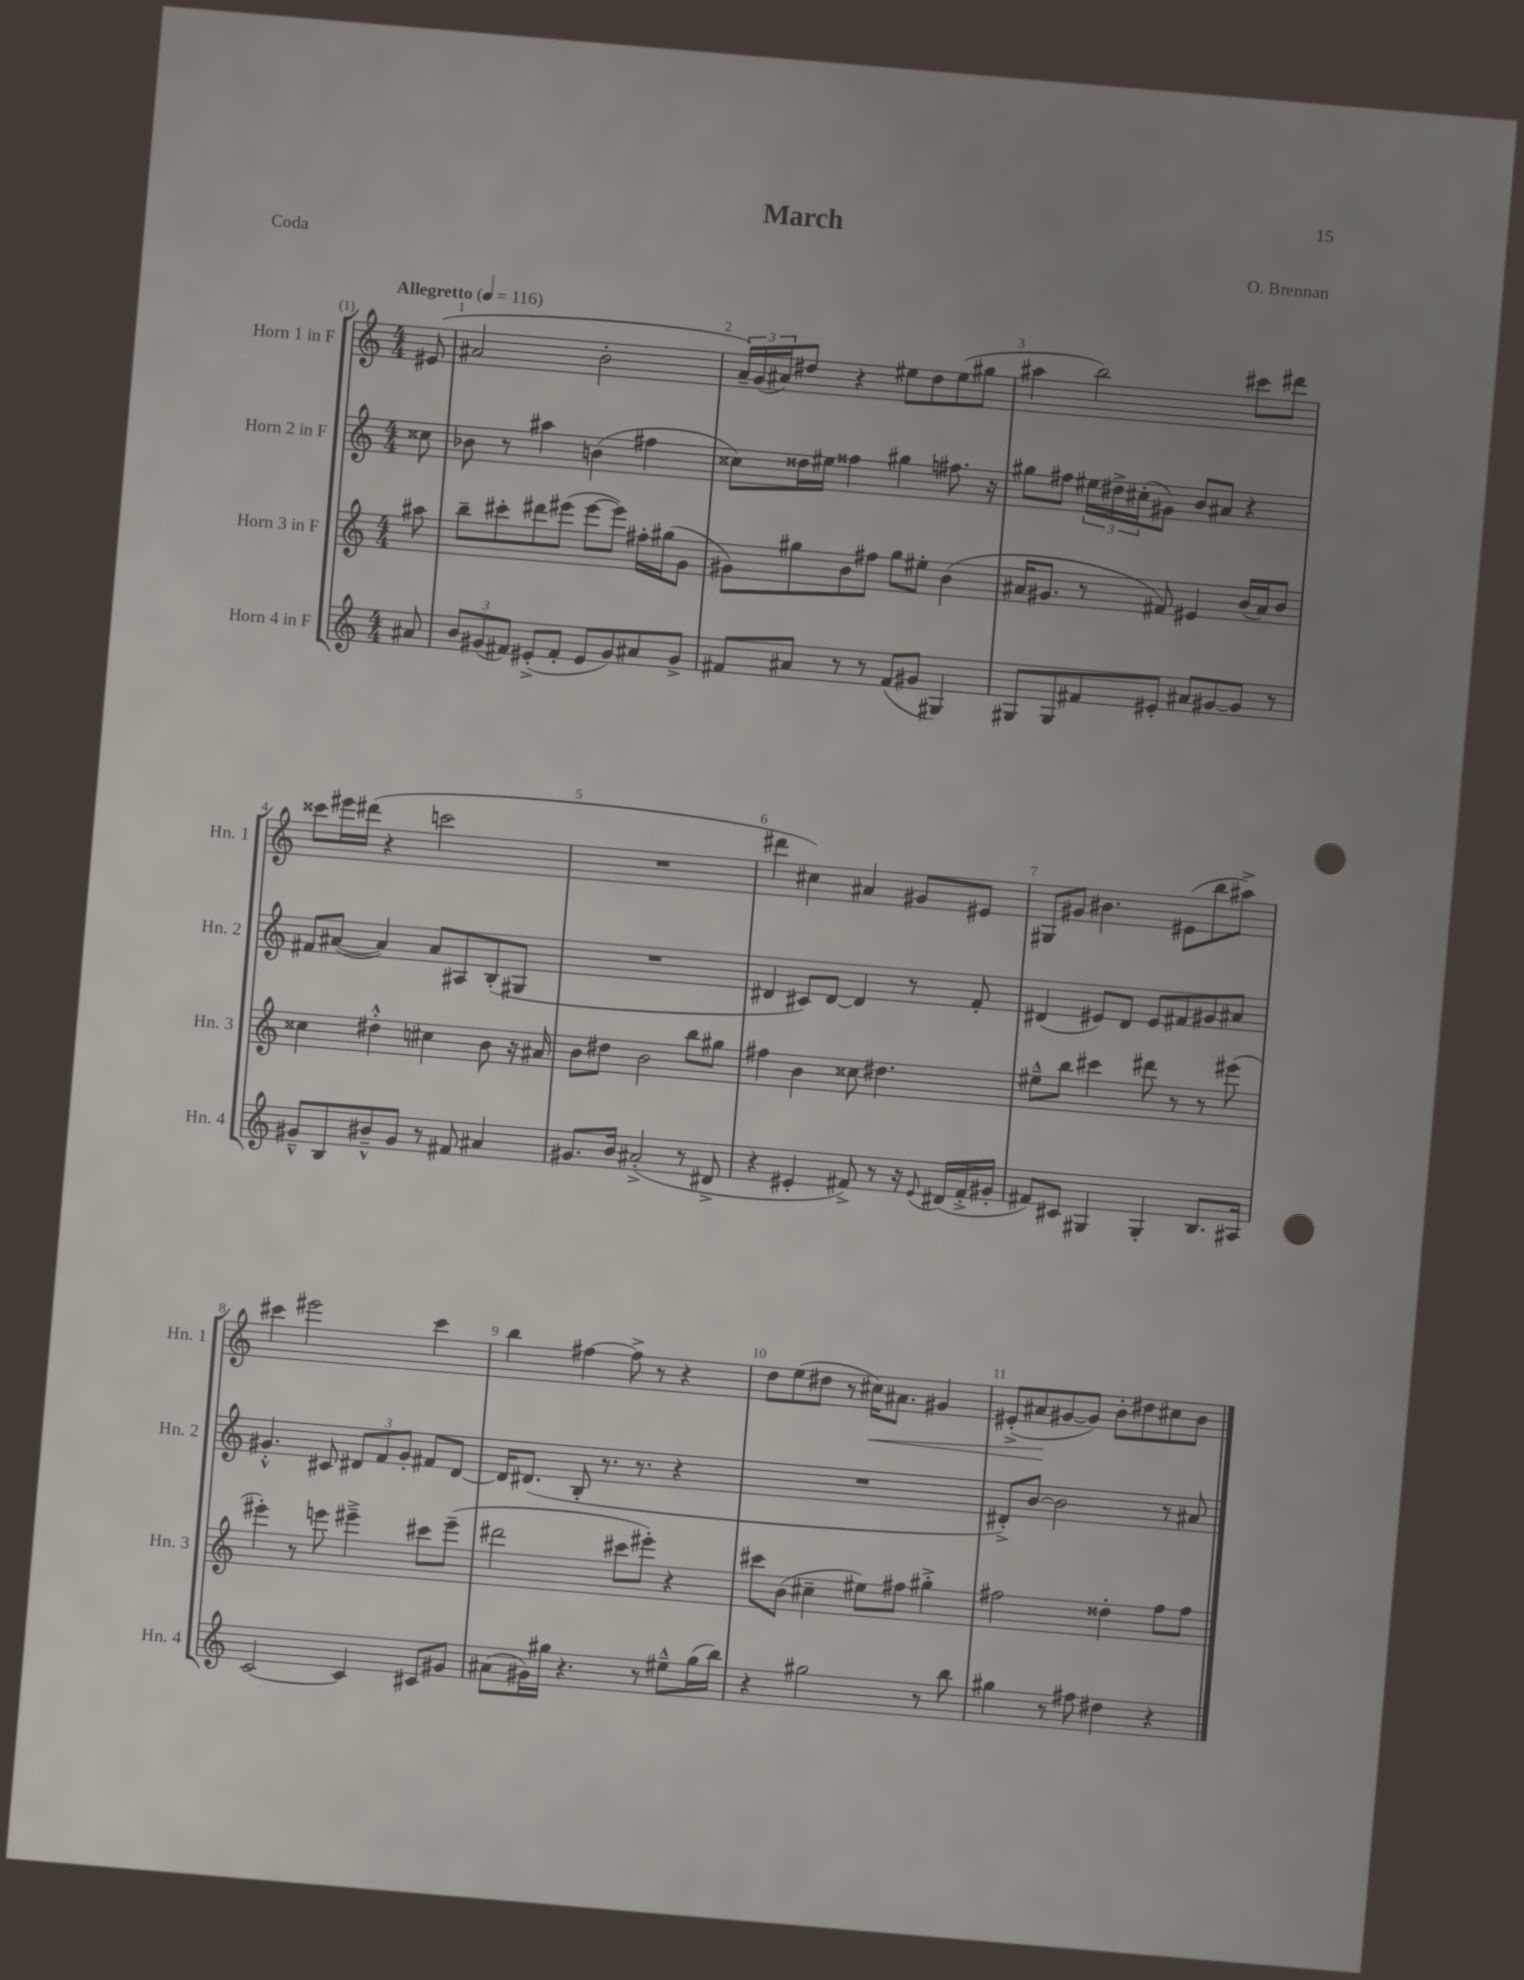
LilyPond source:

\header { title = "March" composer = "O. Brennan" piece = "Coda" }
<<
\new StaffGroup <<
\new Staff = "s0" \with { instrumentName = "Horn 1 in F" shortInstrumentName = "Hn. 1" } {
    \clef treble \key c \major \numericTimeSignature \time 4/4 \partial 8 \tempo "Allegretto" 4 = 116
    eis'8( |
    ais'2 b'2-. |
    \tuplet 3/2 { a'16--) g'16( ais'16) } dis''8 r4 eis''8 dis''8 eis''8( gis''8 |
    ais''4 b''2) cis'''8 dis'''8 |
    cisis'''8 eis'''16 dis'''16( r4 c'''2 |
    R1 |
    dis'''4 cis''4) ais'4 gis'8 eis'8 |
    gis8 gis'8 bis'4. eis'8( b''8 ais''8->) |
    cis'''4 eis'''2 cis'''4 |
    b''4 fis''4~ fis''8-> r8 r4 |
    d''8 e''8( dis''8 r8 cis''16\<) ais'8. gis'4 |
    eis'8-.->( ais'8\! gis'8~ gis'8) b'8-. dis''8 cis''8 b'8 \bar "|." |
}
\new Staff = "s1" \with { instrumentName = "Horn 2 in F" shortInstrumentName = "Hn. 2" } {
    \clef treble \key c \major \numericTimeSignature \time 4/4 \partial 8
    cisis''8 |
    bes'8 r8 ais''4 b'4( fis''4 |
    cisis''8) disis''16 eis''16 fisis''4 gis''4 fis''8. r16 |
    gis''8 fis''8 \tuplet 3/2 { eis''16 dis''16-> cis''16-.( } gis'8) b'8 ais'8 r4 |
    fis'8 ais'8~( ais'4) ais'8 ais8 b8-.( gis8 |
    R1 |
    dis'4 cis'8) dis'8~ dis'4 r8 f'8-. |
    dis'4( eis'8) dis'8 eis'8 fis'8 gis'8 ais'8 |
    gis'4.-.-^ cis'8 \tuplet 3/2 { dis'8 f'8 gis'8-. } fis'8 dis'8~ |
    dis'16 dis'8.( b8-. r8. r8. r4 |
    R1 |
    dis'8-.->) b'8~ b'2 r8 ais'8 \bar "|." |
}
\new Staff = "s2" \with { instrumentName = "Horn 3 in F" shortInstrumentName = "Hn. 3" } {
    \clef treble \key c \major \numericTimeSignature \time 4/4 \partial 8
    ais''8 |
    b''8-- cis'''8-. dis'''8 eis'''8( eis'''8~ eis'''8) fis''16-. gis''16( g'8 |
    gis'8) gis''8 b'8 fis''8 gis''8 eis''8-. b'4( |
    ais'16 gis'8. r8 fis'8) eis'4 b'16( ais'16) b'8 |
    cisis''4 dis''4-.-^ cis''4 b'8 r16 ais'16 |
    b'8 dis''8 b'2 b''8 gis''8 |
    fis''4 b'4 cisis''8 dis''4. |
    eis''8---^ b''8 cis'''4 dis'''8 r8 r8 eis'''8( |
    eis'''4-.) r8 e'''8 eis'''4---> cis'''8 eis'''8--( |
    dis'''2 cis'''8 eis'''8-.) r4 |
    cis'''8 b'8( cis''4-- eis''8) fis''8 gis''4-.-> |
    fis''2 disis''4-. fis''8 fis''8 \bar "|." |
}
\new Staff = "s3" \with { instrumentName = "Horn 4 in F" shortInstrumentName = "Hn. 4" } {
    \clef treble \key c \major \numericTimeSignature \time 4/4 \partial 8
    ais'8 |
    \tuplet 3/2 { b'8 gis'8( fis'8) } eis'8-.->( fis'8-. eis'8 gis'8) ais'8 gis'8-> |
    fis'8 ais'8 r8 r8 fis'8( gis'8 gis4) |
    gis8 gis8 fis'8 eis'8-. ais'8 gis'8~ gis'8 r8 |
    gis'8---^ b8 bis'8---^ gis'8 r8 fis'8 ais'4 |
    gis'8. b'16 ais'2-.->( r8 dis'8-> |
    r4 eis'4-. fis'8->) r8 r16 \appoggiatura { eis'8 } dis'16( fis'16-.-> gis'16-. |
    fis'8) cis'8 gis4 gis4-. b8. ais16 |
    c'2~ c'4 cis'8 gis'8 |
    ais'8( gis'16) gis''16 r4. r8 eis''8---^ gis''16( b''16) |
    r4 gis''2 r8 b''8 |
    gis''4 r8 fis''8 dis''4 r4 \bar "|." |
}
>>
>>
\layout { \context { \Score \override BarNumber.break-visibility = ##(#f #t #t) barNumberVisibility = #all-bar-numbers-visible } }
